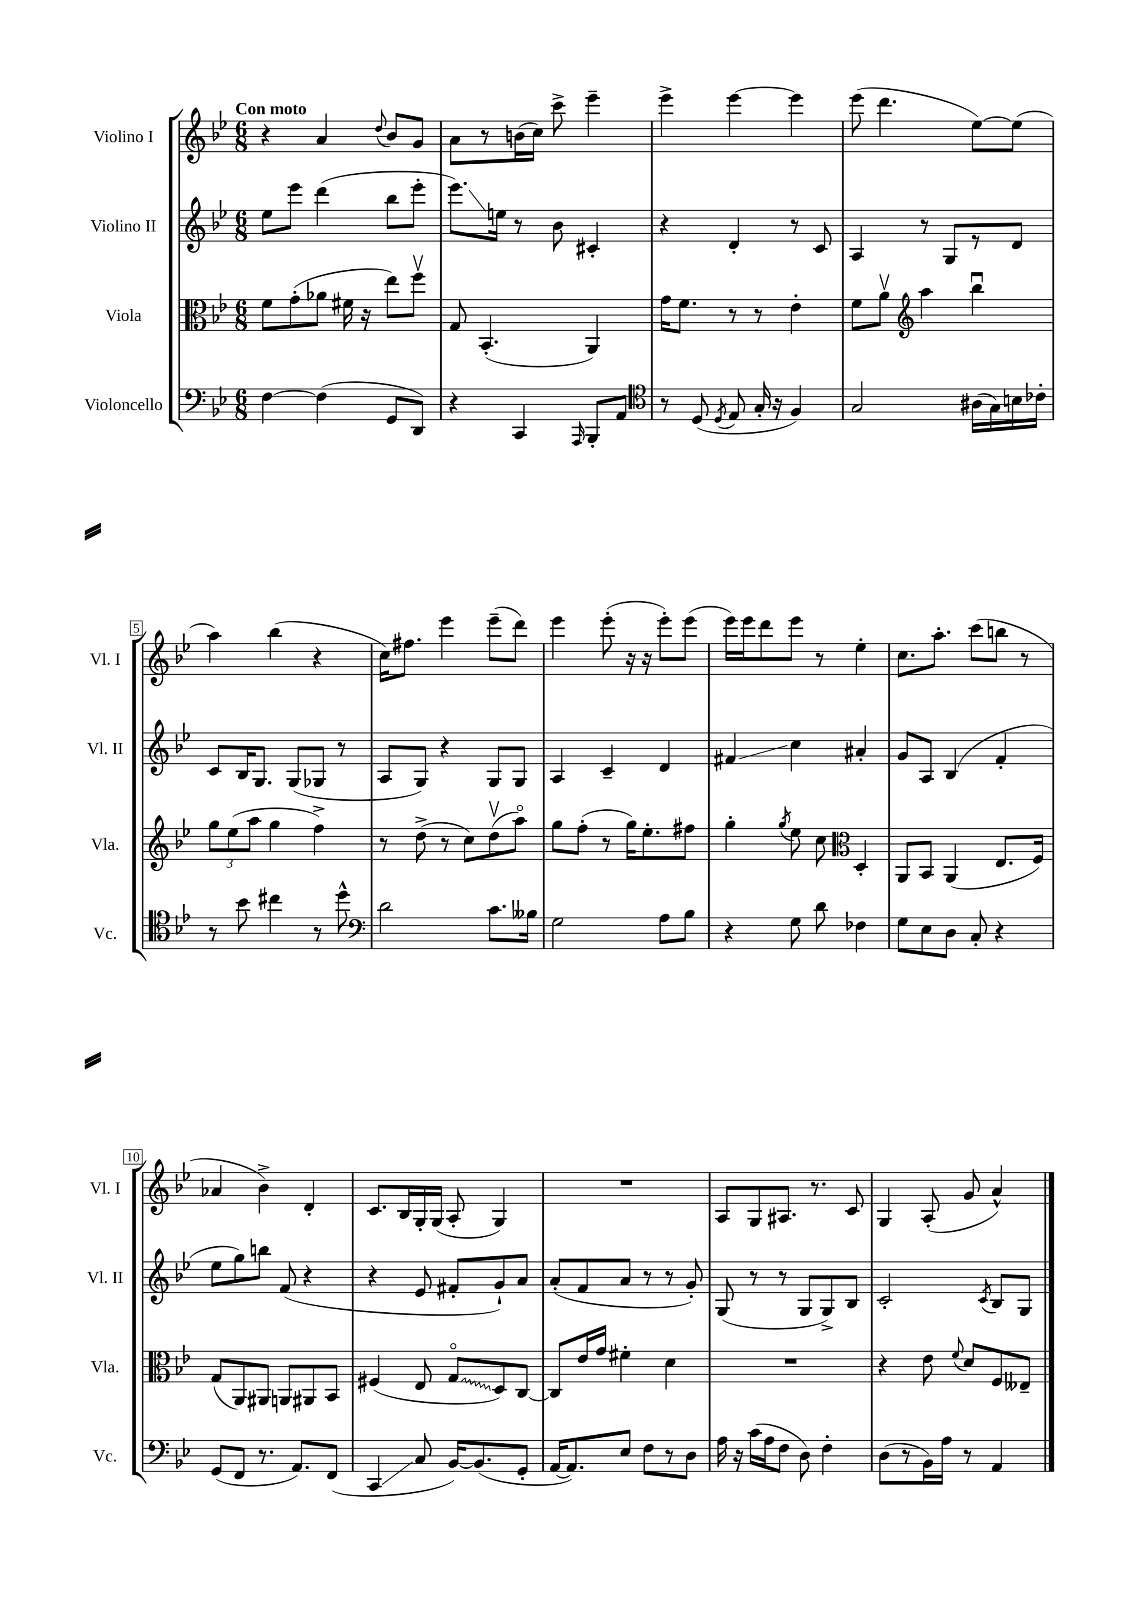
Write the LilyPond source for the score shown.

<<
\new StaffGroup <<
\new Staff = "s0" \with { instrumentName = "Violino I" shortInstrumentName = "Vl. I" } {
    \clef treble \key bes \major \numericTimeSignature \time 6/8 \tempo "Con moto"
    \autoBeamOff r4 a'4 \appoggiatura { d''8 } bes'8[ g'8] |
    a'8[ r8 b'16( c''16]) c'''8-> ees'''4-- |
    ees'''4-> ees'''4~ ees'''4 |
    ees'''8( d'''4. ees''8[~) ees''8]( |
    a''4) bes''4( r4 |
    c''16[) fis''8.] ees'''4 ees'''8[--( d'''8]) |
    ees'''4 ees'''8-.( r16 r16 ees'''8[-.) ees'''8]( |
    ees'''16[) ees'''16 d'''8 ees'''8] r8 ees''4-. |
    c''8.[ a''8.]-. c'''8[( b''8] r8 |
    aes'4 bes'4->) d'4-. |
    c'8.[ bes16 g16-. g16]( a8-. g4) |
    R2. |
    a8[ g8 ais8.] r8. c'8 |
    g4 a8-.( g'8 a'4-^) \bar "|." |
}
\new Staff = "s1" \with { instrumentName = "Violino II" shortInstrumentName = "Vl. II" } {
    \clef treble \key bes \major \numericTimeSignature \time 6/8
    \autoBeamOff ees''8[ ees'''8] d'''4( bes''8[ ees'''8]-. |
    ees'''8.[\glissando) e''16] r8 bes'8 cis'4-. |
    r4 d'4-. r8 c'8 |
    a4 r8 g8[ r8 d'8] |
    c'8[ bes16 g8.] g8[( ges8] r8 |
    a8[ g8]) r4 g8[ g8] |
    a4 c'4-- d'4 |
    fis'4\glissando c''4 ais'4-. |
    g'8[ a8] bes4( f'4-. |
    ees''8[ g''8) b''8] f'8( r4 |
    r4 ees'8 fis'8[-. g'8-!) a'8] |
    a'8[-.( f'8 a'8] r8 r8 g'8-.) |
    g8( r8 r8 g8[ g8->) bes8] |
    c'2-. \acciaccatura { c'8 } bes8[ g8] \bar "|." |
}
\new Staff = "s2" \with { instrumentName = "Viola" shortInstrumentName = "Vla." } {
    \clef alto \key bes \major \numericTimeSignature \time 6/8
    \autoBeamOff f'8[ g'8-.( aes'8] fis'16 r16 ees''8[) f''8]\upbow |
    g8 bes,4.-.( a,4) |
    g'16[ f'8.] r8 r8 ees'4-. |
    f'8[ a'8]\upbow \clef treble a''4 bes''4\downbow |
    \tuplet 3/2 { g''8[ ees''8( a''8] } g''4 f''4->) |
    r8 d''8->( r8 c''8[) d''8\upbow( a''8]\flageolet) |
    g''8[ f''8]-.( r8 g''16[) ees''8.-. fis''8] |
    g''4-. \acciaccatura { g''8 } ees''8 c''8 \clef alto d4-. |
    a,8[ bes,8] a,4( ees8.[ f16]) |
    g8[( a,8) ais,8] a,8[ ais,8 bes,8] |
    fis4( ees8 \once \override Glissando.style = #'zigzag g8[\flageolet\glissando d8) c8]~ |
    c8[ ees'16 g'16] fis'4-. d'4 |
    R2. |
    r4 ees'8 \appoggiatura { f'8 } d'8[ f8 eeses8]-- \bar "|." |
}
\new Staff = "s3" \with { instrumentName = "Violoncello" shortInstrumentName = "Vc." } {
    \clef bass \key bes \major \numericTimeSignature \time 6/8
    \autoBeamOff f4~ f4( g,8[ d,8]) |
    r4 c,4 \grace { a,,16 } bes,,8[-. a,8] |
    \clef tenor r8 d8( \acciaccatura { d8 } ees8 g16-. r16 f4) |
    g2 ais16[( g16) b16 ces'16]-. |
    r8 bes'8 cis''4 r8 d''8-^ |
    \clef bass d'2 c'8.[ beses16] |
    g2 a8[ bes8] |
    r4 g8 d'8 fes4 |
    g8[ ees8 d8] c8-. r4 |
    g,8[( f,8] r8. a,8.[) f,8]( |
    c,4\glissando c8 bes,16[~) bes,8.( g,8]-. |
    a,16[~ a,8.) ees8] f8[ r8 d8] |
    a16 r16 c'16[( a16 f8] d8) f4-. |
    d8[( r8 bes,16) a16] r8 a,4 \bar "|." |
}
>>
>>
\layout { \context { \Score \override BarNumber.stencil = #(make-stencil-boxer 0.1 0.3 ly:text-interface::print) } }
